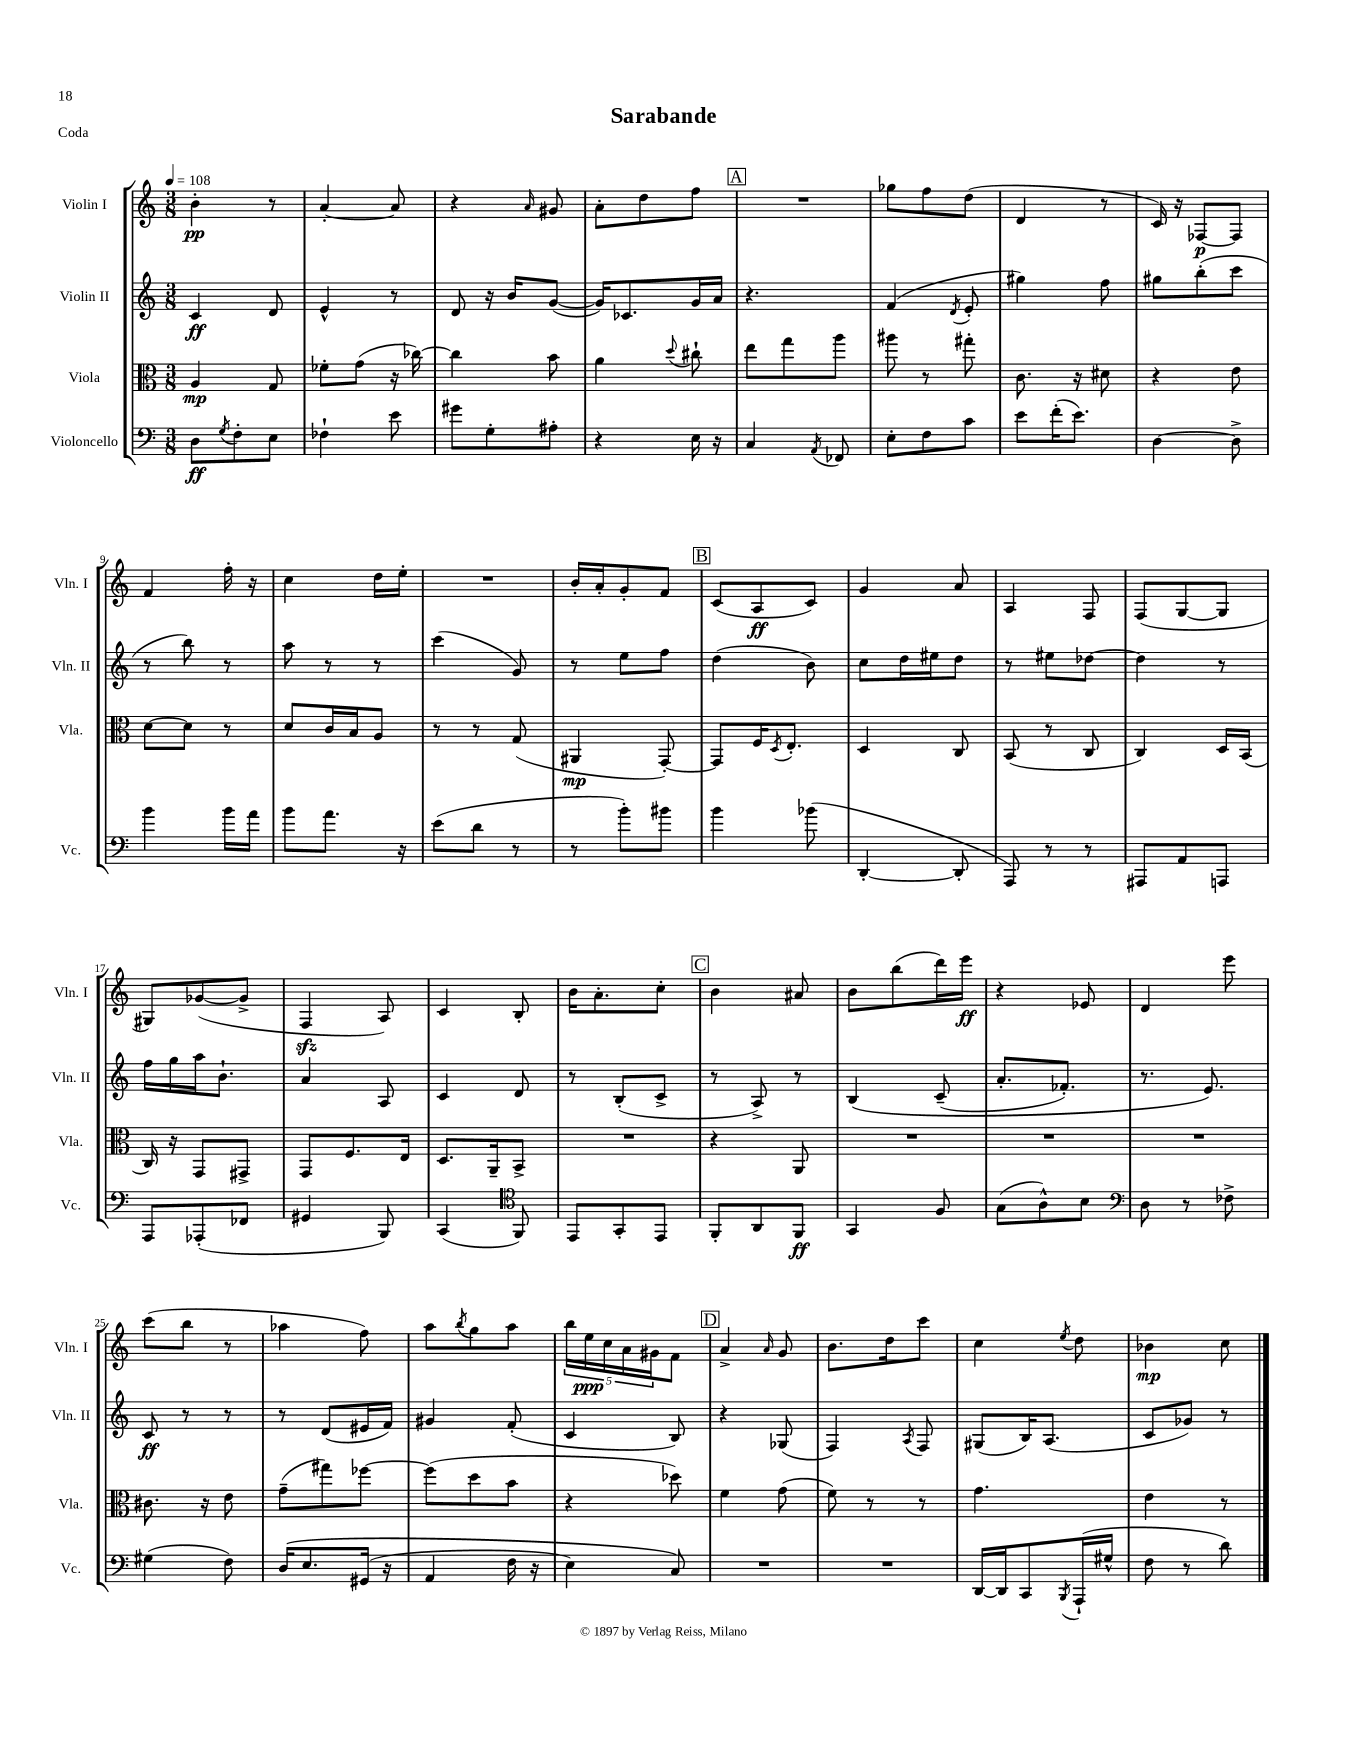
\header { title = "Sarabande" piece = "Coda" }
<<
\new StaffGroup <<
\new Staff = "s0" \with { instrumentName = "Violin I" shortInstrumentName = "Vln. I" } {
    \clef treble \key c \major \numericTimeSignature \time 3/8 \tempo 4 = 108
    b'4-.\pp r8 |
    a'4~-. a'8 |
    r4 \grace { a'16 } gis'8 |
    a'8-. d''8 f''8 |
    \mark \markup { \box "A" } R4. |
    ges''8 f''8 d''8( |
    d'4 r8 |
    c'16) r16 fes8~\p fes8 |
    f'4 f''16-. r16 |
    c''4 d''16 e''16-. |
    R4. |
    b'16-. a'16-. g'8-. f'8 |
    \mark \markup { \box "B" } c'8( a8\ff c'8) |
    g'4 a'8 |
    a4 f8 |
    f8( g8~ g8 |
    gis8) ges'8~( ges'8-> |
    f4\sfz a8) |
    c'4 b8-. |
    b'16 a'8.-. c''8-. |
    \mark \markup { \box "C" } b'4 ais'8 |
    b'8 b''8( d'''16) e'''16\ff |
    r4 ees'8 |
    d'4 e'''8 |
    c'''8( b''8 r8 |
    aes''4 f''8) |
    a''8 \acciaccatura { b''8 } g''8 a''8 |
    \tuplet 5/4 { b''16 e''16\ppp c''16 a'16 gis'16 } f'8 |
    \mark \markup { \box "D" } a'4-> \grace { a'16 } g'8 |
    b'8. d''16 c'''8 |
    c''4 \acciaccatura { e''8 } d''8 |
    bes'4\mp c''8 \bar "|." |
}
\new Staff = "s1" \with { instrumentName = "Violin II" shortInstrumentName = "Vln. II" } {
    \clef treble \key c \major \numericTimeSignature \time 3/8
    c'4\ff d'8 |
    e'4-^ r8 |
    d'8 r16 b'16 g'8~( |
    g'16) ces'8. g'16 a'16 |
    \mark \markup { \box "A" } r4. |
    f'4( \acciaccatura { d'8 } e'8-. |
    gis''4) f''8 |
    gis''8 b''8-.( c'''8 |
    r8 b''8) r8 |
    a''8 r8 r8 |
    c'''4( g'8) |
    r8 e''8 f''8 |
    \mark \markup { \box "B" } d''4( b'8) |
    c''8 d''16 eis''16 d''8 |
    r8 eis''8 des''8~ |
    des''4 r8 |
    f''16 g''16 a''16 b'8.-! |
    a'4 a8 |
    c'4 d'8 |
    r8 b8-.( c'8-> |
    \mark \markup { \box "C" } r8 a8->) r8 |
    b4\( c'8--( |
    a'8.-. fes'8.-.) |
    r8. e'8.\) |
    c'8\ff r8 r8 |
    r8 d'8( eis'16 f'16) |
    gis'4 f'8-.( |
    c'4 b8) |
    \mark \markup { \box "D" } r4 ges8( |
    f4) \acciaccatura { a8 } f8 |
    gis8( b16) a8.( |
    c'8 ges'8) r8 \bar "|." |
}
\new Staff = "s2" \with { instrumentName = "Viola" shortInstrumentName = "Vla." } {
    \clef alto \key c \major \numericTimeSignature \time 3/8
    a4\mp g8 |
    fes'8-. g'8( r16 ces''16~) |
    ces''4 b'8 |
    a'4 \appoggiatura { d''8 } cis''8-! |
    \mark \markup { \box "A" } e''8 g''8 a''8 |
    ais''8 r8 gis''8-. |
    c'8. r16 dis'8 |
    r4 e'8 |
    d'8~ d'8 r8 |
    d'8 c'16 b16 a8 |
    r8 r8 g8( |
    ais,4\mp g,8~-.) |
    \mark \markup { \box "B" } g,8 f16 \acciaccatura { d8 } e8.-. |
    d4 c8 |
    b,8( r8 c8 |
    c4) d16 b,16( |
    c16) r16 g,8 gis,8-> |
    g,8 f8. e16 |
    d8. a,16-- b,8-> |
    R4. |
    \mark \markup { \box "C" } r4 a,8 |
    R4. |
    R4. |
    R4. |
    cis'8. r16 e'8 |
    g'8--( gis''8) fes''8~ |
    fes''8( d''8 b'8 |
    r4 des''8) |
    \mark \markup { \box "D" } f'4 g'8( |
    f'8) r8 r8 |
    g'4. |
    e'4 r8 \bar "|." |
}
\new Staff = "s3" \with { instrumentName = "Violoncello" shortInstrumentName = "Vc." } {
    \clef bass \key c \major \numericTimeSignature \time 3/8
    d8\ff \acciaccatura { g8 } f8-. e8 |
    fes4-! e'8 |
    gis'8 g8-. ais8-. |
    r4 e16 r16 |
    \mark \markup { \box "A" } c4 \acciaccatura { a,8 } fes,8 |
    e8-. f8 c'8 |
    e'8 f'16-.( e'8.) |
    d4~ d8-> |
    b'4 b'16 a'16 |
    b'8 a'8. r16 |
    e'8( d'8 r8 |
    r8 b'8-.) bis'8 |
    \mark \markup { \box "B" } b'4 bes'8( |
    d,4~-. d,8-. |
    a,,8) r8 r8 |
    ais,,8 a,8 a,,8 |
    a,,8 aes,,8-.( fes,8 |
    gis,4 b,,8) |
    c,4( \clef tenor f,8) |
    e,8 g,8-. e,8 |
    \mark \markup { \box "C" } f,8-. a,8 f,8\ff |
    g,4 f8 |
    g8( a8-^) b8 |
    \clef bass d8 r8 fes8-> |
    gis4( f8) |
    d16\( e8. gis,16( r16 |
    a,4 f16 r16 |
    e4) c8\) |
    \mark \markup { \box "D" } R4. |
    R4. |
    d,16~ d,16 c,8 \acciaccatura { b,,8 } a,,16-!( gis16-^ |
    f8 r8 d'8) \bar "|." |
}
>>
>>
